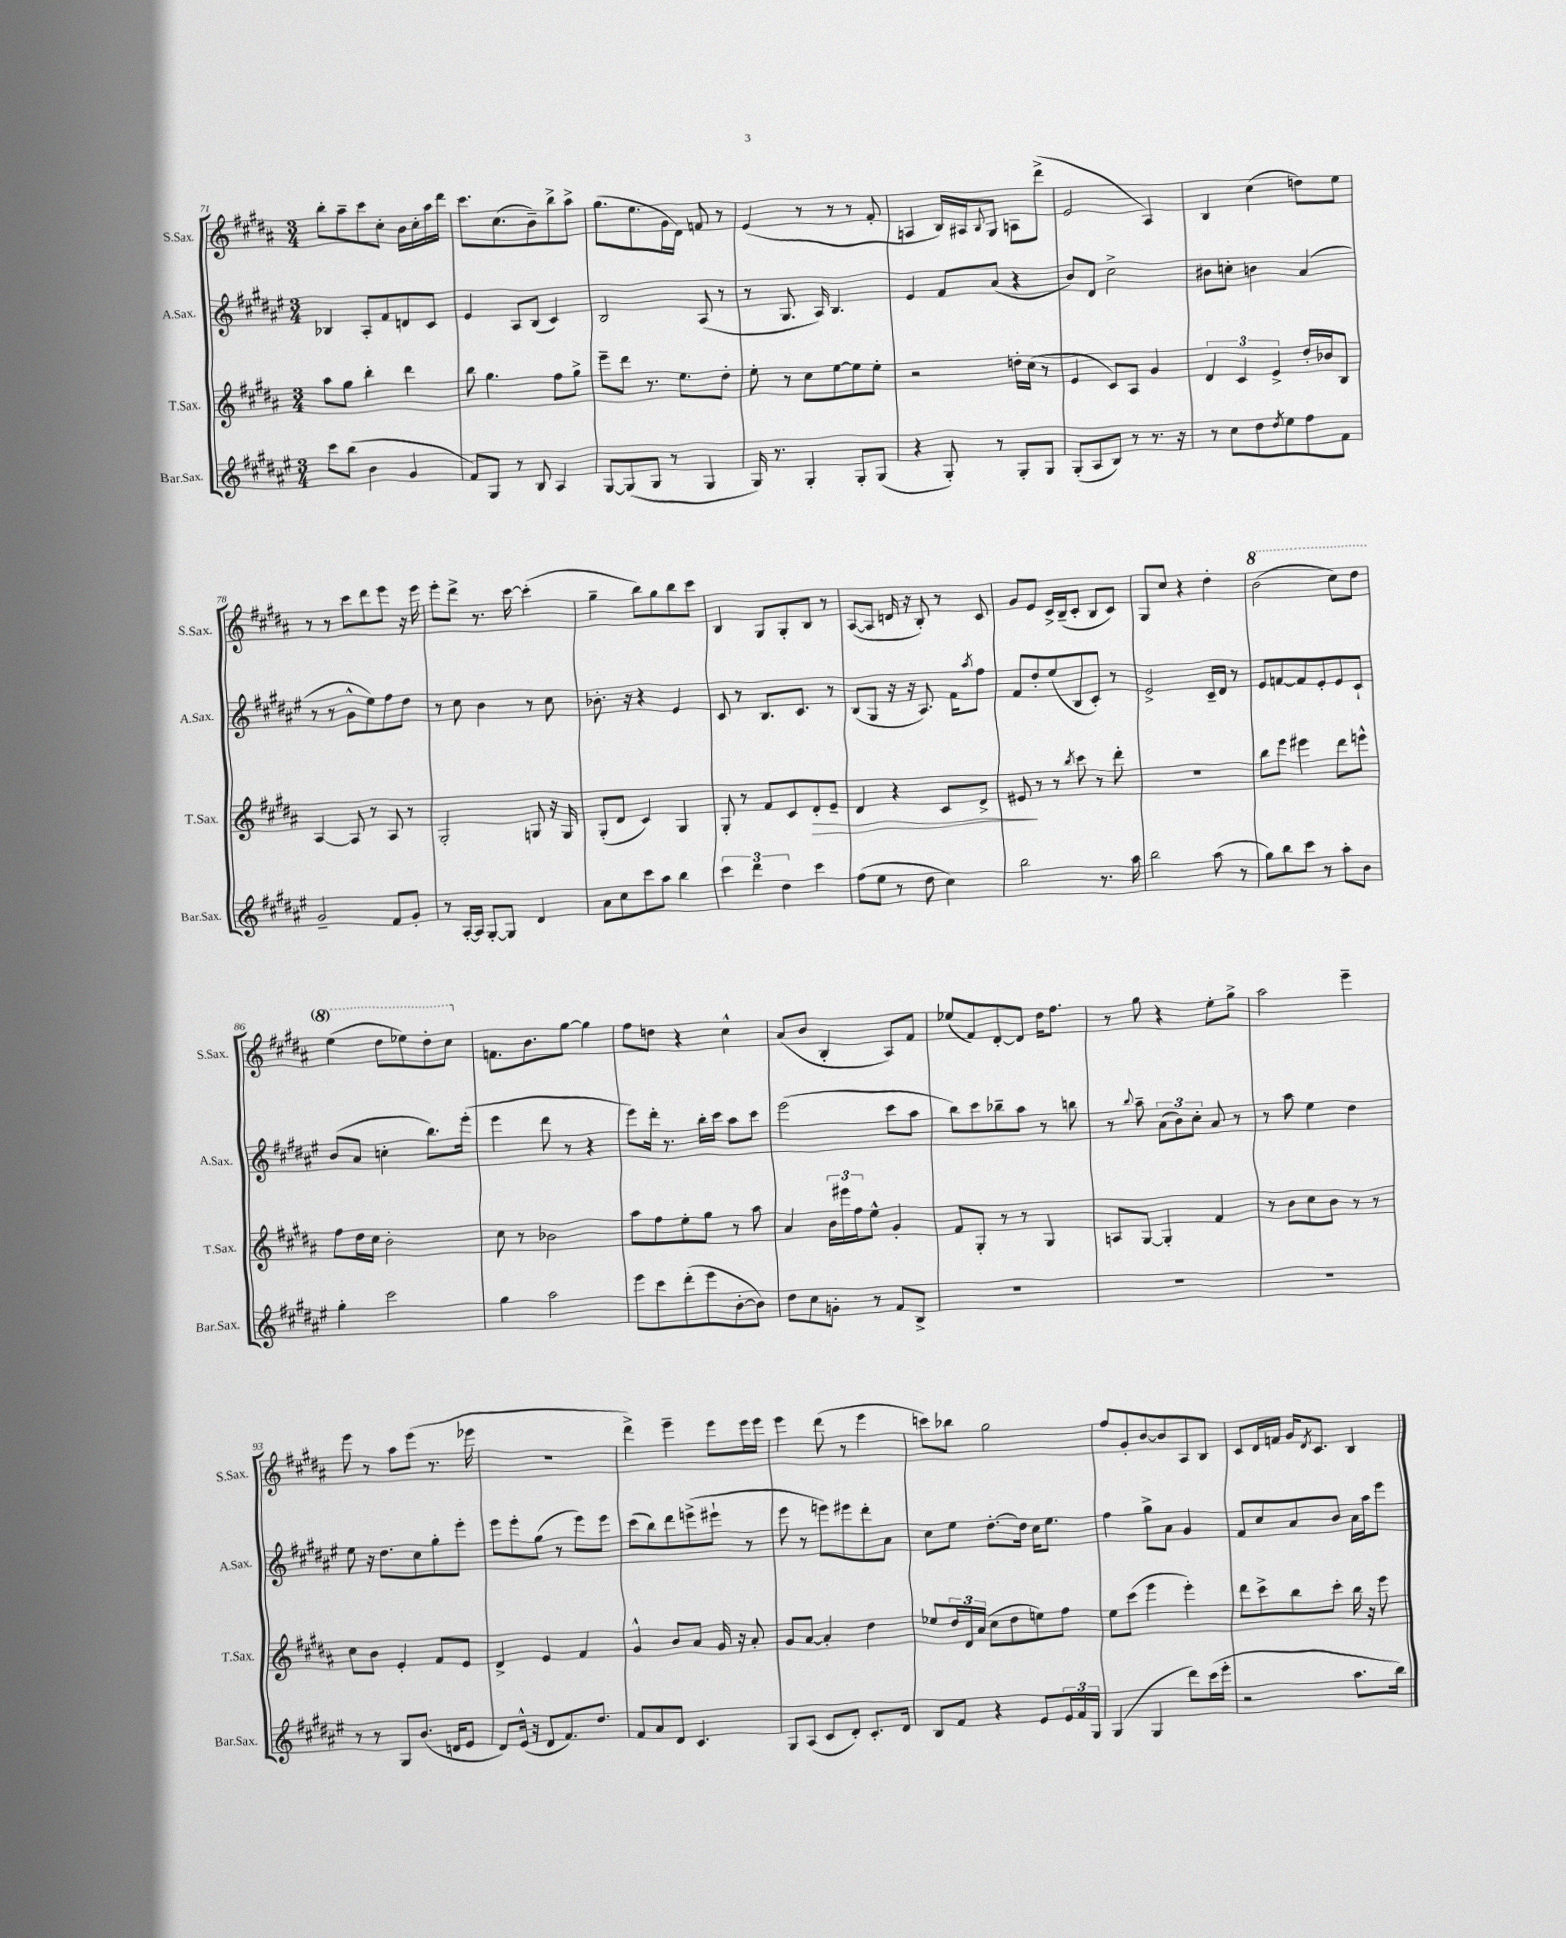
<<
\new StaffGroup <<
\new Staff = "s0" \with { instrumentName = "S.Sax." shortInstrumentName = "S.Sax." } {
    \clef treble \key b \major \numericTimeSignature \time 3/4
    b''8-. ais''8-- cis'''8 cis''8-. b'16 cis''16-. ais''16 dis'''16 |
    cis'''8. cis''8.( b'8--) b''8-> ais''8-> |
    gis''8.( e''8. gis'16 dis'16) f'8 r8 |
    e'4( r8 r8 r8 fis'8-. |
    a4 b16) ais16 \appoggiatura { b8 } gis8 a8 dis'''8->( |
    e'2 ais4) |
    b4 cis''4( d''8) e''8 |
    r8 r8 cis'''8 dis'''8 e'''8 r16 e'''16 |
    e'''8-. dis'''8-> r8. cis'''16~ cis'''4-.( |
    gis''4-- b''8) gis''8 b''8 cis'''8 |
    b4 gis8 gis8-. b8 r8 |
    ais8~( ais8 d'16 r16 b8-.) r8 cis'8 |
    gis'8 e'8 cis'16-> b16--( cis'8-. b8 cis'8) |
    gis8 cis''8 r4 dis''4-. |
    \ottava #1 b''2( cis'''8) dis'''8 |
    e'''4( dis'''8 ees'''8) dis'''8-. cis'''8 \ottava #0 |
    f'8. b'8. gis''8~ gis''4 |
    fis''8 d''8 r4 cis''4-^ |
    ais'8( b'8 b4-. ais8) fis'8 |
    ees''8( fis'8) dis'8~-. dis'8 dis''16 fis''8. |
    r8 gis''8 r4 e''8-. gis''8-> |
    ais''2 e'''4-- |
    e'''8 r8 ais''8 e'''8( r8. ees'''16 |
    R2. |
    dis'''4->) e'''4-- e'''8 e'''16 e'''16 |
    e'''4 dis'''8( r8 e'''4 |
    c'''8) bes''8 gis''2 |
    fis''8 gis'8-. b'8~ b'8 ais8 b8 |
    cis'8 dis'16 f'16 gis'16 \acciaccatura { dis'8 } cis'8. b4 \bar "|." |
}
\new Staff = "s1" \with { instrumentName = "A.Sax." shortInstrumentName = "A.Sax." } {
    \clef treble \key fis \major \numericTimeSignature \time 3/4
    bes4 ais8-. fis'8 d'8 cis'8 |
    eis'4 ais8 b8( cis'4) |
    b2 ais8( r8 |
    r8 gis8. ais16) b4. |
    eis'4 fis'8 ais'8( r4 |
    b'8) dis'8 cis''2-> |
    bis'8 c''8-. b'4 ais'4( |
    r8 r8 gis'8-^ eis''8) fis''8 dis''8 |
    r8 cis''8 b'4 r8 cis''8 |
    bes'8.-. r16 r4 eis'4 |
    cis'8 r8 b8. cis'8. r8 |
    b8( gis8 r16 r16 ais8.) fis'16 \acciaccatura { ais''8 } fis''8 |
    fis'8 dis''8-. eis''8( b8 cis'8-.) r8 |
    eis'2-> cis'16-- dis'16 r8 |
    eis'8 f'8~ f'8 eis'8-. eis'8 cis'8-! |
    b'8( ais'8 c''4-. b''8.) eis'''16-.( |
    eis'''4 dis'''8 r8 r4 |
    eis'''8) dis'''16-. r8. b''16-. cis'''16 ais''8 cis'''8 |
    eis'''2( cis'''8 ais''8 |
    b''8) cis'''8 bes''8-- ais''8 r8 b''8 |
    r8 \appoggiatura { b''8 } ais''8-- \tuplet 3/2 { ais'8( b'8) cis''8-. } ais'8 r8 |
    r8 ais''8 eis''4 dis''4 |
    eis''8 r16 dis''8. cis''8 gis''8-. eis'''8-. |
    eis'''8 eis'''8-. gis''8( r8 eis'''8) eis'''8 |
    cis'''8( b''8) dis'''8 e'''8->( eis'''8-! r8 |
    eis'''8 r8 e'''8) eis'''8 dis'''8-. ais'8 |
    cis''8 eis''8 dis''8.~-. dis''16 cis''16 eis''8. |
    fis''4 gis''8-> ais'8 gis'4 |
    fis'8 cis''8 ais'8 b'8 ais'16 ais''16 eis'''8 \bar "|." |
}
\new Staff = "s2" \with { instrumentName = "T.Sax." shortInstrumentName = "T.Sax." } {
    \clef treble \key b \major \numericTimeSignature \time 3/4
    ais''8 gis''8 b''4-. dis'''4 |
    b''8 gis''4. fis''8 gis''8-> |
    e'''8-- dis'''8 r8. e''8. dis''8-. |
    e''8-. r8 cis''8 e''8~ e''8 e''8-. |
    r2 d''16-. cis''16( r8 |
    e'4 cis'8) ais8 gis'4 |
    \tuplet 3/2 { dis'4 cis'4 e'4-> } dis''16-. bes'16 b8 |
    ais4~ ais8 r8 ais8 r8 |
    gis2-. g8 r16 g16 |
    gis8-.( dis'8 cis'4) gis4 |
    gis8-. r8 fis'8 cis'8 dis'8-.\> e'8-- |
    dis'4 r4 cis'8 dis'8-> |
    eis'8\! r8 r8 \acciaccatura { b''8 } cis'''8 r8 dis'''8-. |
    R2. |
    b''8 e'''8 eis'''4 dis'''8 e'''8-^ |
    fis''8 dis''16 cis''16 b'2-. |
    cis''8 r8 bes'2 |
    ais''8 fis''8 e''8-. gis''8 r8 ais''8 |
    ais'4 \tuplet 3/2 { b'16 eis'''16 fis''16 } e''8-^ gis'4-. |
    fis'8 gis8-. r8 r8 gis4 |
    a8 gis8~ gis4-. fis'4 |
    r8 b'8 cis''8 b'8 r8 r8 |
    cis''8 b'8 e'4-. fis'8 e'8 |
    dis'4-> e'4 fis'4 |
    gis'4-^ b'8 ais'8 gis'16 r16 ais'8-. |
    gis'8 ais'8~ ais'4-. dis''4 |
    ees''8 \tuplet 3/2 { dis''16 dis'16 ais'16( } cis''8 dis''8 e''8) fis''8 |
    e''8 cis'''8( e'''4 e'''4-.) |
    dis'''8 cis'''8-> b''8 cis'''8-. b''16 r16 e'''8 \bar "|." |
}
\new Staff = "s3" \with { instrumentName = "Bar.Sax." shortInstrumentName = "Bar.Sax." } {
    \clef treble \key fis \major \numericTimeSignature \time 3/4
    cis'''8 b''8( b'4 gis'4 |
    fis'8) gis8 r8 b8 ais4 |
    gis8~ gis8( gis8 r8 gis4 |
    gis16) r8. gis4-. gis8-. gis8( |
    r4 gis8-.) r8 gis8-. gis8 |
    gis8-.( ais8 b8) r8 r8. r16 |
    r8 cis''8 dis''8 \acciaccatura { dis''8 } eis''8 fis''8 fis'8 |
    gis'2-- fis'8 gis'8-. |
    r8 ais16~-. ais16 gis8~-. gis8 dis'4 |
    ais'8 cis''8 cis'''8 ais''8 b''4 |
    \tuplet 3/2 { cis'''4 dis'''4 dis''4 } cis'''4 |
    fis''8( eis''8 r8 dis''8 cis''4) |
    b''2 r8. ais''16 |
    b''2 ais''8( r8 |
    gis''8) b''8 cis'''8 r8 ais''8-. b'8 |
    gis''4-. cis'''2 |
    gis''4 ais''2 |
    eis'''8 cis'''8 dis'''8-.( eis'''8 b'8~-. b'8) |
    dis''8 cis''8 g'8-. r8 fis'8 b8-> |
    R2. |
    R2. |
    R2. |
    r8 r8 gis8 b'8.( d'16 eis'8 |
    dis'8) eis'16-^( r16 dis'8 fis'8.) dis''8. |
    fis'8 ais'8 dis'8 cis'4. |
    gis8 ais8( cis'8 dis'8-.) cis'8.-. dis'16 |
    b8 fis'8 r4 eis'8 \tuplet 3/2 { eis'16 fis'16 gis16 } |
    gis4( gis4 dis'''8) cis'''16( eis'''16-. |
    r2 ais''8. b''16) \bar "|." |
}
>>
>>
\layout { \context { \Score currentBarNumber = #71 } }
